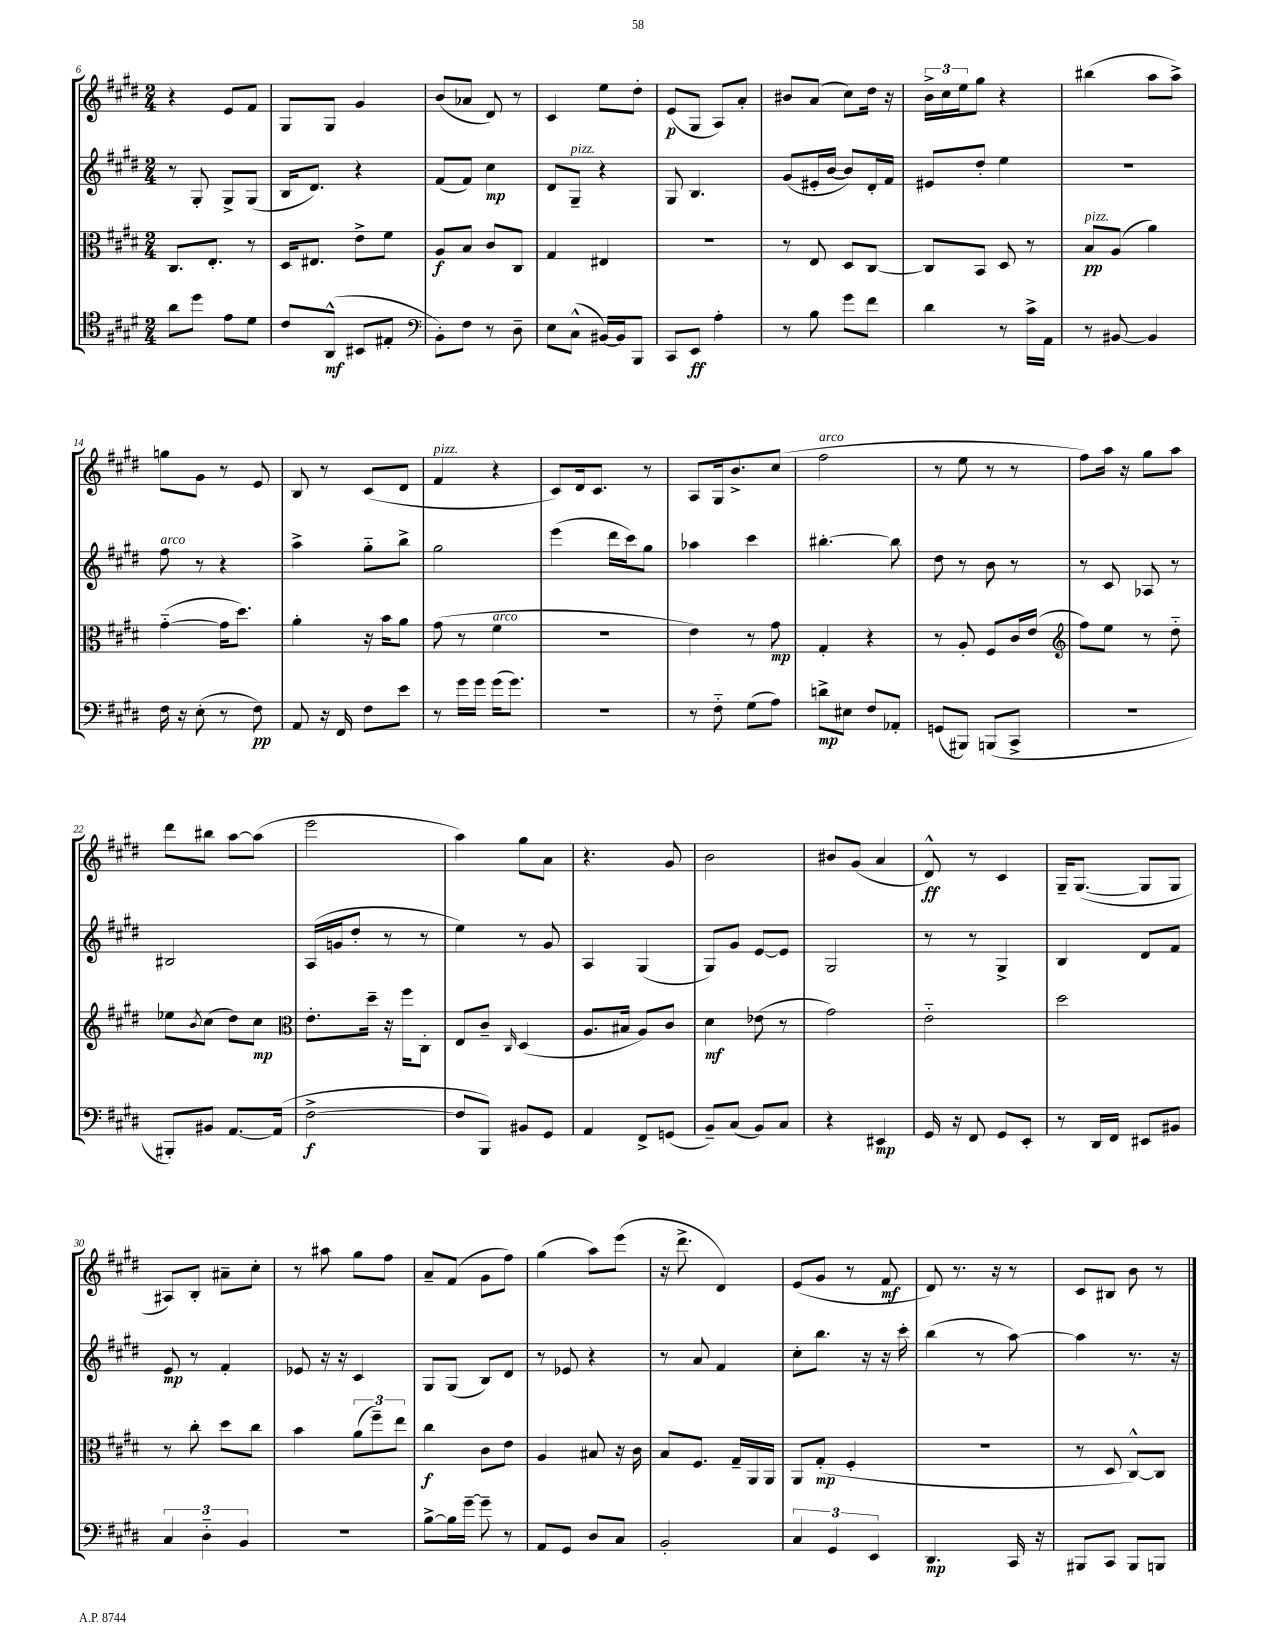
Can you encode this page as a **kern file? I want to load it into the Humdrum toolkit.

**kern	**kern	**kern	**kern
*staff4	*staff3	*staff2	*staff1
*clefC4	*clefC3	*clefG2	*clefG2
*k[f#c#g#d#]	*k[f#c#g#d#]	*k[f#c#g#d#]	*k[f#c#g#d#]
*M2/4	*M2/4	*M2/4	*M2/4
8a\L	8.C#/L	8r	4r
8dd#\J	.	8G#'/	.
.	8.E'/J	.	.
8e\L	.	8G#^/L	8e/L
8d#\J	8r	(8G#/J	8f#/J
=	=	=	=
8c#/L	16D#/LK	16B/LK	8G#/L
.	8.E#/J	8.d#/J)	.
(8AA^^/J	.	.	8G#/J
8BB#/L	8e^\L	4r	4g#/
8E#'/J	8f#\J	.	.
=	=	=	=
*clefF4	*	*	*
8BB'\L)	8A/L	(8f#/L	(8b/L
8F#\J	8B/J	8f#/J)	8a-/J
8r	8c#/L	4cc#\	8d#/)
8D#~\	8C#/J	.	8r
=	=	=	=
8E\L	4G#/	8d#/L	4c#/
(8C#^^\J	.	8G#~/J	.
[16BB#/LL)	4E#/	4r	8ee\L
16BB#/]J	.	.	.
8BBB/J	.	.	8dd#'\J
=	=	=	=
8CC#/L	2r	8G#/	(8e/L
8EE/J	.	4.B/	8G#/J
4A'\	.	.	8A/L)
.	.	.	8a'/J
=	=	=	=
8r	8r	(8g#/L	8b#/L
8B\	8E/	16e#'/L	(8a/J
.	.	[16b/JJ	.
8g#\L	8D#/L	8b/]L)	8cc#\L)
8f#\J	[8C#/J	16d#'/L	16dd#\Jk
.	.	16f#/JJ	16r
=	=	=	=
4d#\	8C#/]L	8e#/L	24b^\LL
.	.	.	24cc#\
.	.	.	24ee\J
.	8BB/J	8dd#'/J	8gg#\J
8r	8D#/	4ee\	4r
16c#^\LL	8r	.	.
16AA\JJ	.	.	.
=	=	=	=
8r	8B/L	2r	(4bb#\
[8BB#/	(8A/J	.	.
4BB#/]	4a\)	.	8aa\L
.	.	.	8aa^\J)
=	=	=	=
16F#\	([4g#'~\	8ff#\	8gg\L
16r	.	.	.
(8E'\	.	8r	8g#\J
8r	16g#\]LK	4r	8r
.	8.dd#\J)	.	.
8F#\)	.	.	8e/
=	=	=	=
8AA/	4a'\	4aa^\	8B/
16r	.	.	8r
16FF#/	.	.	.
8F#\L	16r	8gg#'~\L	(8c#/L
.	16b\LK	.	.
8e\J	8a\J	8bb^\J	8d#/J
=	=	=	=
8r	(8g#\	2gg#\	4f#/
16g#\LL	8r	.	.
16g#\JJ	.	.	.
(16g#\LK	4f#\	.	4r
8.g#\J)	.	.	.
=	=	=	=
2r	2r	(4eee\	8c#/L)
.	.	.	16d#/k
.	.	.	8.c#/J
.	.	16ddd#\LL	.
.	.	16ccc#\J)	.
.	.	8gg#\J	8r
=	=	=	=
8r	4e\)	4aa-\	8A/L
8F#'~\	.	.	16G#/k
.	.	.	8.b^/
(8G#\L	8r	4ccc#\	.
8A\J)	8g#\	.	(8cc#/J
=	=	=	=
8d^\L	4G#'/	[4.bb#'\	2ff#\
8E#\J	.	.	.
8F#/L	4r	.	.
8AA-'/J	.	8bb#\]	.
=	=	=	=
(8GG/L	8r	8dd#\	8r
8BBB#/J)	8A'/	8r	8ee\
(8BBB/L	8F#/L	8b\	8r
8CC#^/J	16c#/L	8r	8r
.	(16e/JJ	.	.
=	=	=	=
*	*clefG2	*	*
2r	8ff#\L)	8r	8ff#\L)
.	8ee\J	8c#/	16aa\Jk
.	.	.	16r
.	8r	8A-/	8gg#\L
.	8dd#'~\	8r	8aa\J
=	=	=	=
8BBB#'/L)	8ee-\L	2B#/	8ddd#\L
.	8qb/	.	.
8BB#/J	(8cc#\J	.	8bb#\J
[8.AA/L	8dd#\L)	.	[8aa\L
.	8cc#\J	.	(8aa\]J
(16AA/]Jk	.	.	.
=	=	=	=
*	*clefC3	*	*
[2F#^\	8.e'\L	(16A/LL	2eee\
.	.	16g/J	.
.	.	8dd#'/J	.
.	16dd#~\Jk	.	.
.	16r	8r	.
.	16ff#\LK	.	.
.	8C#'\J	8r	.
=	=	=	=
8F#/]L	8E/L	4ee\)	4aa\)
8BBB/J)	8c#~/J	.	.
.	16qqC#/	.	.
8BB#/L	(4D#/	8r	8gg#\L
8GG#/J	.	8g#/	8a\J
=	=	=	=
4AA/	8.A/L	4A/	4.r
.	16B#/Jk	.	.
8FF#^/L	8A/L)	(4G#/	.
(8GG/J	8c#/J	.	8g#/
=	=	=	=
8BB~/L)	4d#\	8G#/L)	2b\
(8C#/J	.	8g#/J	.
8BB/L)	(8e-\	[8e/L	.
8C#/J	8r	8e/]J	.
=	=	=	=
4r	2g#\)	2G#/	8b#/L
.	.	.	(8g#/J
4EE#/	.	.	4a/
=	=	=	=
16GG#/	2e'~\	8r	8d#^^/)
16r	.	.	.
8FF#/	.	8r	8r
8GG#/L	.	4G#^/	4c#/
8EE'/J	.	.	.
=	=	=	=
8r	2dd#\	4B/	16G#~/LK
.	.	.	([8.G#/J
16DD#/LL	.	.	.
16FF#/JJ	.	.	.
8EE#/L	.	8d#/L	8G#/]L
8BB#/J	.	8f#/J	8G#/J
=	=	=	=
6C#/	8r	8e/	8A#/L)
.	8cc#'\	8r	8B'/J
6D#'~\	.	.	.
.	8dd#\L	4f#'/	8a#~\L
6BB/	.	.	.
.	8cc#\J	.	8cc#'\J
=	=	=	=
2r	4b\	8e-/	8r
.	.	16r	8aa#\
.	.	16r	.
.	(12a\L	4c#/	8gg#\L
.	12ff#~\)	.	.
.	.	.	8ff#\J
.	12ee\J	.	.
=	=	=	=
[8B^\L	4cc#\	8G#/L	8a~/L
16B\]L	.	(8G#/J	(8f#/J
[16g#~\JJ	.	.	.
8g#~\]	8c#\L	8B/L)	8g#\L
8r	8e\J	8d#/J	8ff#\J)
=	=	=	=
8AA/L	4A/	8r	(4gg#\
8GG#/J	.	8e-/	.
8D#/L	8B#/	4r	8aa\L)
8C#/J	16r	.	(8eee\J
.	16c#\	.	.
=	=	=	=
2BB'/	8B/L	8r	16r
.	.	.	8.ddd#^\
.	8.F#/J	8a/	.
.	.	4f#/	4d#/)
.	16G#~/LL	.	.
.	16AA/	.	.
.	16AA/JJ	.	.
=	=	=	=
6C#/	8AA/L	8cc#'\L	(8e/L
.	(8G#'/J	8.bb\J	8g#/J
6GG#/	.	.	.
.	4F#'/	.	8r
.	.	16r	.
6EE/	.	.	.
.	.	16r	8f#/
.	.	16ccc#'\	.
=	=	=	=
4.DD#/	2r	(4bb\	8d#/)
.	.	.	8.r
.	.	8r	.
.	.	.	16r
16CC#/	.	[8aa\)	8r
16r	.	.	.
=	=	=	=
8BBB#/L	8r	4aa\]	8c#/L
8CC#/J	8D#/	.	8B#/J
8BBB#/L	[8C#^^/L)	8.r	8b\
8BBB/J	8C#/]J	.	8r
.	.	16r	.
==	==	==	==
*-	*-	*-	*-
